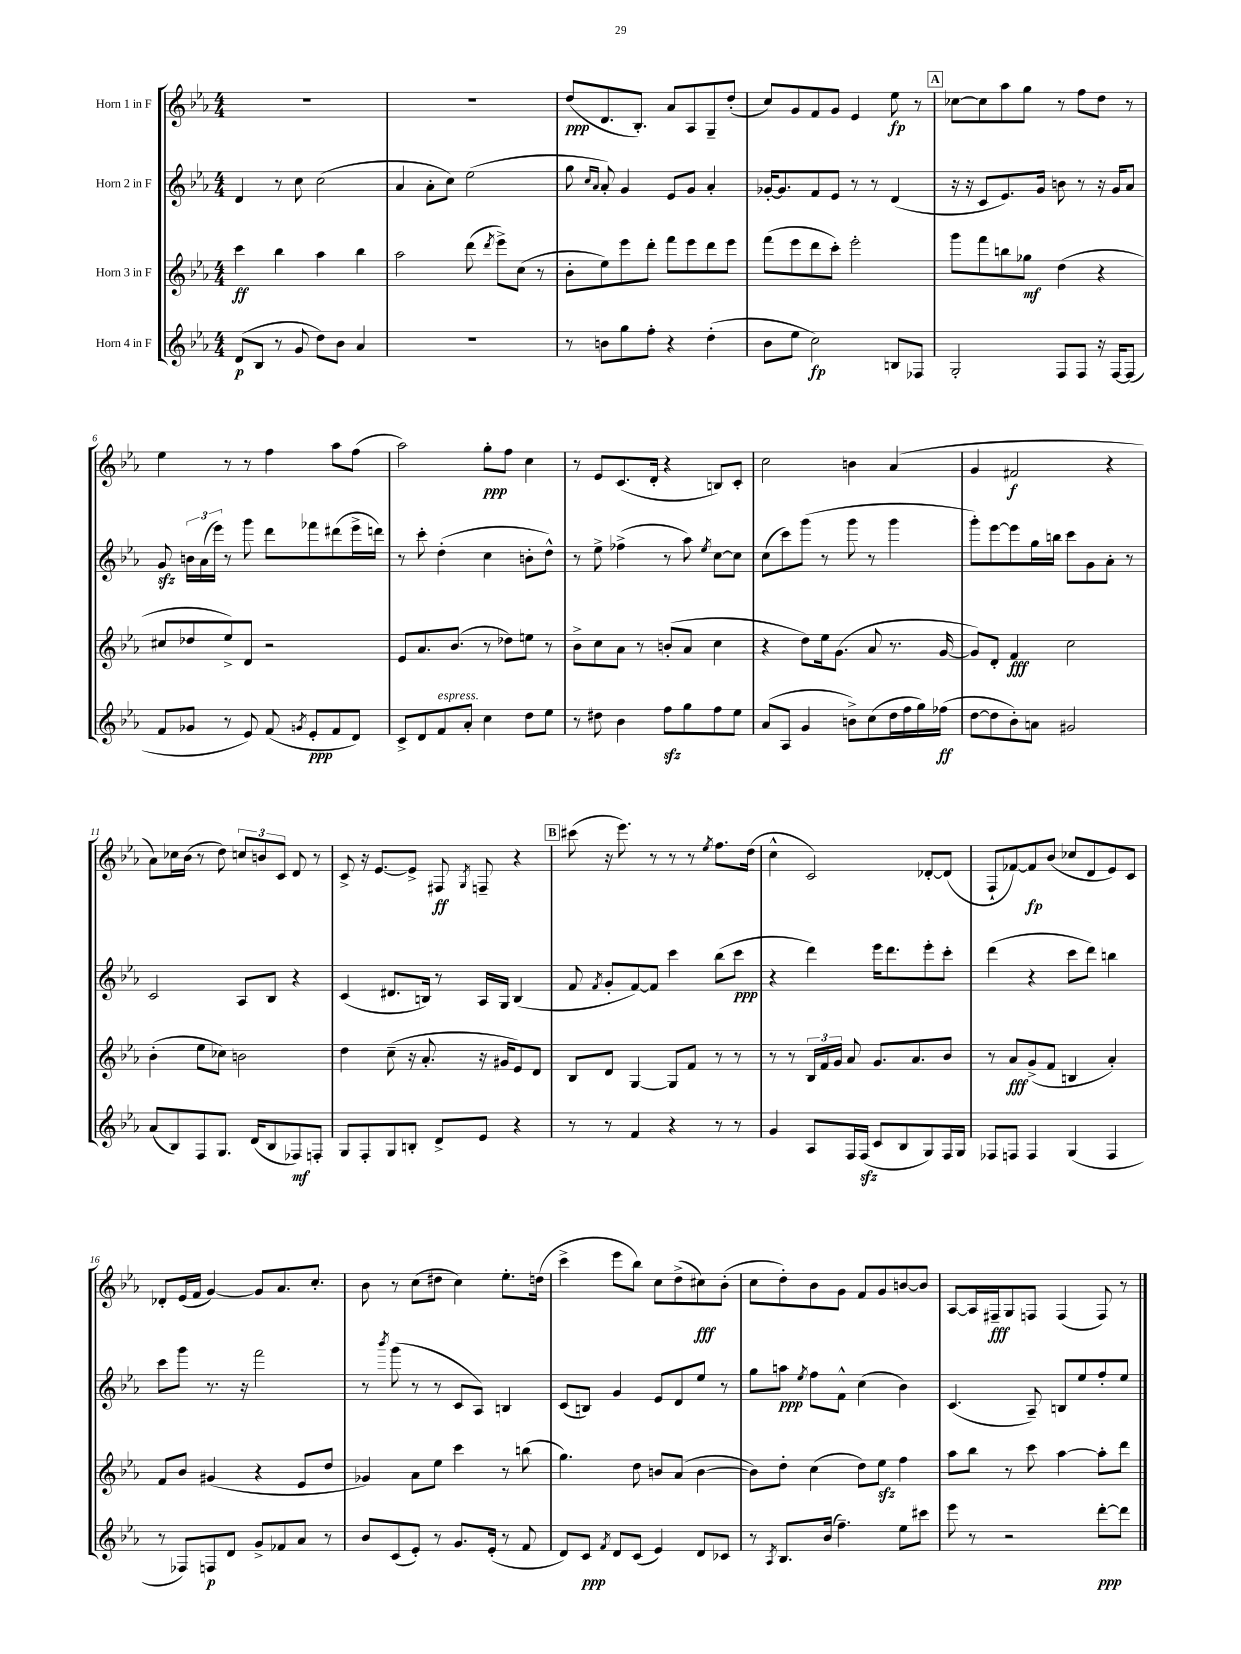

**kern	**kern	**kern	**kern
*staff4	*staff3	*staff2	*staff1
*clefG2	*clefG2	*clefG2	*clefG2
*k[b-e-a-]	*k[b-e-a-]	*k[b-e-a-]	*k[b-e-a-]
*M4/4	*M4/4	*M4/4	*M4/4
(8d/L	4ccc\	4d/	1r
8B-/J	.	.	.
8r	4bb-\	8r	.
8g/	.	8cc\	.
8dd\L)	4aa-\	(2cc\	.
8b-\J	.	.	.
4a-/	4bb-\	.	.
=	=	=	=
1r	2aa-\	4a-/	1r
.	.	8a-'\L	.
.	.	8cc\J)	.
.	(8ddd\	(2ee-\	.
.	8qddd/	.	.
.	8eee-^\L)	.	.
.	(8cc\J	.	.
.	8r	.	.
=	=	=	=
8r	8b-'\L	8gg\	(8dd/L
.	.	16qqcc/LL	.
.	.	16qqa-/JJ	.
8b\L	8ee-\)	8a-'/)	8.d/
8gg\	8eee-\	4g/	.
.	.	.	8.B-'/J)
8ff'\J	8ddd'\J	.	.
4r	8fff\L	8e-/L	8a-/L
.	8eee-\	8g/J	8A-/
(4dd'\	8ddd\	4a-'/	8G~/
.	8eee-\J	.	(8dd'/J
=	=	=	=
8b-\L	(8fff\L	[16g-'/LK	8cc/L)
.	.	8.g-/]	.
8ee-\J	8eee-\	.	8g/
2cc\)	8ddd\	8f/	8f/
.	8ccc'\J)	8e-/J	8g/J
.	2eee-'\	8r	4e-/
.	.	8r	.
8B/L	.	(4d/	8ee-\
8F-/J	.	.	8r
=	=	=	=
2G'/	8ggg\L	16r	[8cc-\L
.	.	16r	.
.	8fff\	8c/L	8cc-\]
.	8bb\	8.e-/)	8aa-\
.	8gg-\J	.	8gg\J
.	.	16g/Jk	.
8F/L	(4dd\	8b\	8r
8F/J	.	8r	8ff\L
16r	4r	16r	8dd\J
[16F/LK	.	16g/LK	.
(8F/]J	.	8a-/J	8r
=	=	=	=
8f/L	8cc#/L	8g/	4ee-\
8g-/J	8dd-/	24b\LL	.
.	.	(24a-\	.
.	.	24eee-\JJ)	.
8r	8ee-^/)	8r	8r
8e-/)	8d/J	8ggg\	8r
(8f/	2r	8ddd\L	4ff\
8qg/	.	.	.
8e-'/L	.	8fff-\	.
8f/	.	(8ddd#\	8aa-\L
8d/J)	.	16eee-^\L	(8ff\J
.	.	16ddd\JJ)	.
=	=	=	=
8c^/L	8e-/L	8r	2aa-\)
8d/	8.a-/	8ccc'\	.
8f/	.	(4dd'\	.
.	(8.b-/J	.	.
8a-'/J	.	.	.
4cc\	8r	4cc\	8gg'\L
.	8dd-\L)	.	8ff\J
8dd\L	8ee\J	8b'\L	4cc\
8ee-\J	8r	8dd^^\J)	.
=	=	=	=
8r	8b-^\L	8r	8r
8dd#\	8cc\	8ee-^\	8e-/L
4b-\	8a-\J	(4ff-^\	(8.c/
.	8r	.	.
.	.	.	16d'/Jk
8ff\L	(8b'/L	8r	4r
8gg\	8a-/J	8aa-\)	.
.	.	8qee-/	.
8ff\	4cc\	[8cc\L	8B/L)
8ee-\J	.	8cc\]J	8c'/J
=	=	=	=
(8a-/L	4r	(8cc\L	2cc\
8A-/J	.	8ccc\)	.
4g/	8dd\L)	(8ggg\J	.
.	16ee-\k	8r	.
.	(8.g\J	.	.
8b^\L)	.	8ggg\	4b\
(8cc\	8a-/	8r	.
16dd\L	8.r	4ggg\	(4a-/
16ff\	.	.	.
16gg\)	.	.	.
(16ff-\JJ	[16g/	.	.
=	=	=	=
[8dd\L	8g/]L)	8ggg'\L)	4g/
8dd\]	8d'/J	[8eee-\	.
8b-'\)	4f/	8eee-\]	2f#/
8a\J	.	16gg\L	.
.	.	16bb\JJ	.
2g#/	2cc\	8ccc\L	.
.	.	8g\	.
.	.	8a-'\J	4r
.	.	8r	.
=	=	=	=
(8a-/L	(4b-'\	2c/	8a-\L)
8B-/)	.	.	16cc-\L
.	.	.	(16b-\JJ
8F/	8ee-\L	.	8r
8.G/J	8cc-\J)	.	8dd\)
.	2b\	8A-/L	12cc/L
(16d/LK	.	.	.
.	.	.	12b/
8B-/	.	8B-/J	.
.	.	.	12c/J
8F-/)	.	4r	8d/
8F'/J	.	.	8r
=	=	=	=
8G/L	4dd\	(4c/	8c^/
8F'/	.	.	16r
.	.	.	[8.e-/L
8G/	(8cc~\	8.d#/L	.
8B'/J	16r	.	8e-^/]J
.	8.a-'/	16B/Jk)	.
8d^/L	.	8r	8F#/
.	.	.	8qG/
8e-/J	16r	16A-/LL	8F~/
.	16g#/LK	16G/JJ	.
4r	8e-/)	(4B/	4r
.	8d/J	.	.
=	=	=	=
8r	8B-/L	8f/	(8ccc#\
.	.	8qf/	.
8r	8d/J	8g'/L	16r
.	.	.	8.eee-\)
4f/	[4G/	[8f/)	.
.	.	8f/]J	8r
4r	8G/]L	4ccc\	8r
.	8f/J	.	8r
.	.	.	8qee-/
8r	8r	(8bb-\L	8.ff\L
8r	8r	8ccc\J	.
.	.	.	(16dd\Jk
=	=	=	=
4g/	8r	4r	4cc^^\
.	8r	.	.
8A-/L	24B-/LL	4ddd\)	2c/)
.	24f/	.	.
.	24g/JJ	.	.
16F/L	8a-/	.	.
(16F/JJ	.	.	.
8c/L	8.g/L	16eee-\LK	.
.	.	8.ddd\	.
8B-/	.	.	.
.	8.a-/	.	.
8G/)	.	8eee-'\	[8d-'/L
16F/L	8b-/J	8ccc'\J	(8d-/]J
16G/JJ	.	.	.
=	=	=	=
8F-/L	8r	(4ddd\	8F`/L
8F/J	8a-/L	.	[8f-/)
4F/	(8g^/	4r	8f-/]
.	8f/J	.	(8b-/J
(4G/	4B/	8ccc\L	8cc-/L
.	.	8ddd\J)	8d/
4F/	4a-'/)	4bb\	8e-/)
.	.	.	8c/J
=	=	=	=
8r	8f/L	8ccc\L	8d-'/L
8F-/L)	8b-/J	8ggg\J	(16e-/L
.	.	.	16f/JJ
8F/	(4g#/	8.r	[4g/)
8d/J	.	.	.
.	.	16r	.
8g^/L	4r	2fff\	8g/]L
8f-/	.	.	8.a-/
8a-/J	8e-/L	.	.
.	.	.	8.cc'/J
8r	8dd/J	.	.
=	=	=	=
8b-/L	4g-/)	8r	8b-\
.	.	8qbbb-/	.
(8c/	.	(8ggg\	8r
8e-'/J)	8a-\L	8r	(8cc\L
8r	8ee-\J	8r	8dd#\J
8.g/L	4ccc\	8c/L	4cc\)
.	.	8A-/J)	.
(16e-'/Jk	.	.	.
8r	8r	4B/	8.ee-'\L
8f/	(8bb\	.	.
.	.	.	(16dd\Jk
=	=	=	=
8d/L)	4.gg\)	(8c/L	4ccc^\
8c/J	.	8B/J)	.
8qf/	.	.	.
8d/L	.	4g/	8eee-\L
(8c/J	8dd\	.	8bb-\J)
4e-/)	8b/L	8e-/L	8cc\L
.	(8a-/J	8d/	(8dd^\
8d/L	[4b\	8ee-/J	8cc#\)
8c-/J	.	8r	(8b-'\J
=	=	=	=
8r	8b\]L)	8gg\L	8cc\L
8qA-/	.	.	.
8.B-/L	8dd'\J	8aa\J	8dd'\)
.	.	8qee-/	.
.	(4cc\	8ff\L	8b-\
(16b-/Jk	.	.	.
4.ff~\)	.	8f^^\J	8g\J
.	8dd\L)	(4cc\	8f/L
.	8ee-\J	.	8g/
8ee-\L	4ff\	4b-\)	[8b/
8ccc#\J	.	.	8b/]J
=	=	=	=
8eee-\	8aa-\L	(4.c/	[8A-/L
8r	8bb-\J	.	16A-/]L
.	.	.	16F#~/J
2r	8r	.	8G/
.	8ccc\	8A-~/)	8F/J
.	[4aa-\	8B/L	(4F/
.	.	8ee-/	.
[8ddd'\L	8aa-'\]L	8ff'/	8F/)
8ddd\]J	8ddd\J	8ee-/J	8r
==	==	==	==
*-	*-	*-	*-
